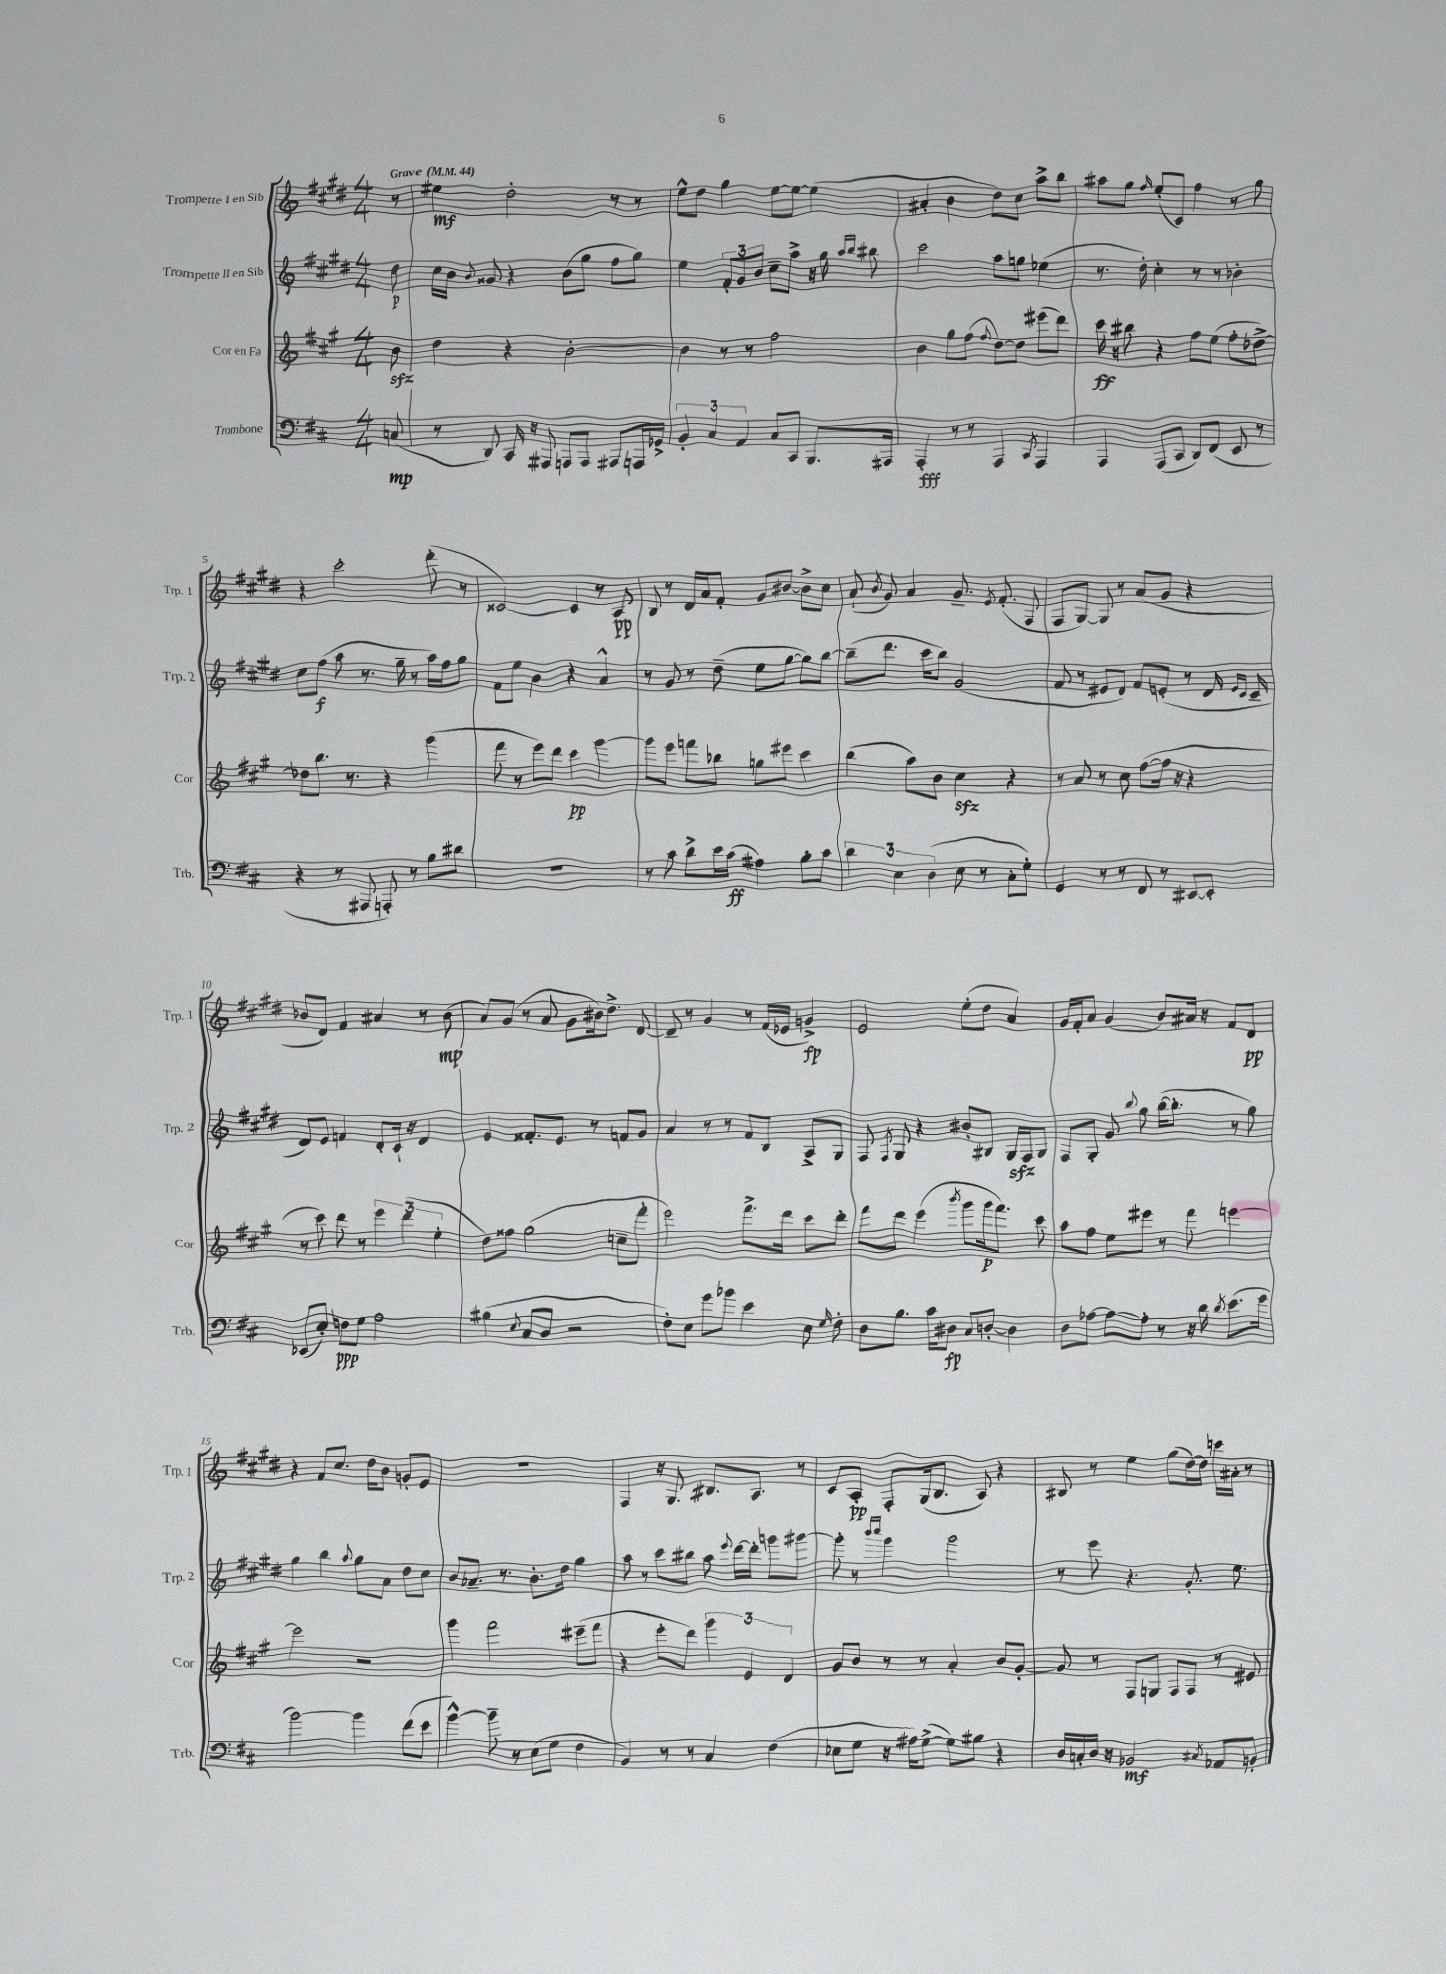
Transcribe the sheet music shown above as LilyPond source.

<<
\new StaffGroup <<
\new Staff = "s0" \with { instrumentName = "Trompette I en Sib" shortInstrumentName = "Trp. 1" } {
    \clef treble \key e \major \numericTimeSignature \time 4/4 \partial 8 \tempo "Grave" 4 = 44
    \autoBeamOff r8 |
    eis''4\mf dis''2-. r8 r8 |
    e''8[-^ dis''8] gis''4 e''8[~ e''8]~ e''4( |
    ais'4-. b'4 dis''8[) cis''8] a''8[-> b''8] |
    ais''8[ gis''8] \grace { fis''16 } e''8[-.( cis'8]) fis''4 r8 gis''8 |
    r4 cis'''2-. dis'''8-.( r8 |
    cisis'2~) cisis'4 r8 a8\pp |
    b8 r8 dis'16[ a'16 fis'8]-. gis'8[ bis'8]~ bis'8[-> cis''8] |
    a'8-!( \acciaccatura { b'8 } gis'8) a'4 gis'8.-- \acciaccatura { e'8 } fis'8.-.( fis8 |
    fis8[ gis8]~) gis8 r8 a'8[( gis'8] r4 |
    bes'8[ dis'8]) fis'4 ais'4 r8 bes'8\mp( |
    a'8[) gis'8]( r8 a'8 gis'8[ bis'16) dis''8.]-> dis'8~ |
    dis'8-- r8 gis'4 r8 fis'16[( ees'16] g'4->\fp) |
    e'2 e''8[-.( dis''8] a'4) |
    gis'16[ fis'16-. a'8] gis'4( b'8[) ais'16] r16 fis'8[ dis'8]\pp |
    r4 fis'8[ cis''8.] dis''16[ b'8] g'8[-. e'8] |
    R1 |
    fis4 r16 gis8. bis8.[ a8.] r8 |
    cis'8[ a8]-.\pp fis8[-. gis16( b8.] a8) r4 |
    bis8 r8 e''4 gis''8[( dis''16~) dis''16] c'''16[ ais'16]-. r8 \bar "|." |
}
\new Staff = "s1" \with { instrumentName = "Trompette II en Sib" shortInstrumentName = "Trp. 2" } {
    \clef treble \key e \major \numericTimeSignature \time 4/4 \partial 8
    \autoBeamOff dis''8\p |
    cis''16[ b'16] \appoggiatura { b'8 } gisis'8 r4 b'8[( gis''8] fis''8[ gis''8]) |
    e''4 \tuplet 3/2 { fis'8[-. gis'8 b'8] } cis''8[-- a''8]-> r16 gis''16 \grace { a''16[ b''16] } bis''8 |
    cis'''2 a''8[ g''8] ees''4( |
    r8. dis''16-.) cis''4-. r8 r8 bes'4-. |
    cis''8[ fis''8]\f( a''8 r8. gis''16-- r8 a''16[) fis''16 gis''8] |
    fis'8[ e''8] b'4 r4 a'4-^ |
    r8 gis'8 r8 dis''8--( e''8[ gis''8]~ gis''8[) b''8]~ |
    b''8[--( dis'''8.] cis'''16[ b''8]) gis'2( |
    fis'8 r8 eis'8[ dis'8]) fis'8[ e'8]-.( r8 dis'16 \grace { e'16[ cis'16] } cis'16-- |
    dis'8[) e'8] f'4 dis'8[-. cis'16]-! r16 dis'4 |
    e'4 fisis'8.[-. e'8.] r8 f'8[ gis'8] |
    a'4 r8 r8 fis'8[ b8] a8[-> gis8] |
    fis8 \acciaccatura { fis8 } gis8 r4 bis'8[-. bis8] gis16[\sfz fis16 gis8] |
    fis8[ gis8]-. gis'8 \appoggiatura { b''8 } gis''8 b''16[~( b''8.]-. r8 gis''8) |
    gis''4 b''4 \appoggiatura { a''8 } gis''8[ a'8] dis''8[ cis''8] |
    b'8[ aes'8.]-- r8. b'8.[-. dis''16] gis''4 |
    a''8 r8 cis'''8[ bis''8] a''8 \appoggiatura { e'''8 } dis'''16[~ dis'''16]-. g'''8[ gis'''8]~ |
    gis'''8-. r8 \grace { b'''16[ cis''''16] } gis'''4 gis'''2 |
    r8 e'''8 r4. gis'8.-. e''8. \bar "|." |
}
\new Staff = "s2" \with { instrumentName = "Cor en Fa" shortInstrumentName = "Cor" } {
    \clef treble \key a \major \numericTimeSignature \time 4/4 \partial 8
    \autoBeamOff b'8\sfz |
    d''4 r4 b'2~-. |
    b'4 r8 r8 fis''2 |
    b'4 gis''8[ fis''8]( \appoggiatura { fis''8 } d''8[~) d''8] eis'''8[( d'''8]) |
    cis'''16\ff r16 bis''8 r4 fis''8[ e''8]( fis''8[-. des''8]~->) |
    des''8[ b''8.] r8. r4 gis'''4( |
    fis'''8 r8 e'''8[) d'''8] cis'''4\pp gis'''4~ |
    gis'''8[ e'''8] f'''8[ bes''8] g''8[ eis'''8] cis'''4 |
    b''4( a''8[) b'8] cis''4\sfz r4 |
    r8 a'8 r8 cis''8 fis''8[~( fis''16] r16 r4 |
    r8 cis'''8) d'''8 r8 \tuplet 3/2 { e'''4 d'''4( e''4-. } |
    d''8[) fisis''8] gis''2( c''8[-- fis'''8]-. |
    e'''2) fis'''8.[-> d'''16] cis'''8[ d'''8]-. |
    fis'''8[ d'''8] e'''4( \acciaccatura { b'''8 } gis'''8[ gis'''16\p fis'''8.]) cis'''8 |
    a''8[ fis''8] e''8[ eis'''8] r8 fis'''8 e'''4~ |
    e'''2 r2 |
    gis'''4 fis'''2 eis'''8[--( fis'''8] |
    r4 e'''8[-. d'''8]) \tuplet 3/2 { gis'''4 e'4 d'4 } |
    gis'8[ b'8] r8 r8 a'4-. b'8[ gis'8]~-. |
    gis'8 r8 fis8[ g8] fis8[ fis8] r8 eis'8 \bar "|." |
}
\new Staff = "s3" \with { instrumentName = "Trombone" shortInstrumentName = "Trb." } {
    \clef bass \key d \major \numericTimeSignature \time 4/4 \partial 8
    \autoBeamOff c8\mp( |
    r8 d,8) cis,16 r16 ais,,8 a,,8[ a,,8] ais,,8[ a,,16 ges,16]-> |
    \tuplet 3/2 { b,4-. cis4 a,4 } cis8[ cis,8] b,,8.[ ais,,16] |
    a,,4-.\fff r8 r8 a,,4 \acciaccatura { cis,8 } a,,4 |
    a,,4 a,,8[( cis,8] d,8[) fis,8]( e,8 r8 |
    r4 r8 ais,,8 a,,8-.) r8 b8[ dis'8] |
    R1 |
    r8 cis'8 d'8[-> e'16 cis'16]\ff( ais4) b8[-. cis'8] |
    \tuplet 3/2 { d'4 e4 d4( } e8 r8 cis8[-. g8]-.) |
    g,4 r8 r8 fis,8 r8 eis,8[~ eis,8]-. |
    ees,8[( e8]-.) f8[\ppp g8] a2 |
    bis4( \appoggiatura { e8 } cis8[ d8] r2 |
    fis8[-.) e8] g'8[ bes'8] e'4 e8 \grace { g16 } fis8-. |
    d8[ b8.] cis'16[ dis8]\fp cis8[ d8]~-. d4 |
    d8[ aes8]~ aes8[~ aes8]-. r8 r16 d'16 \acciaccatura { d'8 } e'8.[( g'16] |
    b'2~) b'4 fis'8[( e'8] |
    b'4~-^) b'8-- r8 e8[( g8] fis4 |
    b,4) r8 r8 cis4 fis4( |
    ees8[ g8] r16 ais16[) g8]~->( g8[) bis8] r4 |
    d16[ c16-. d16] r16 bes,2\mf \acciaccatura { cis8 } aes,8[ b,8]-. \bar "|." |
}
>>
>>
